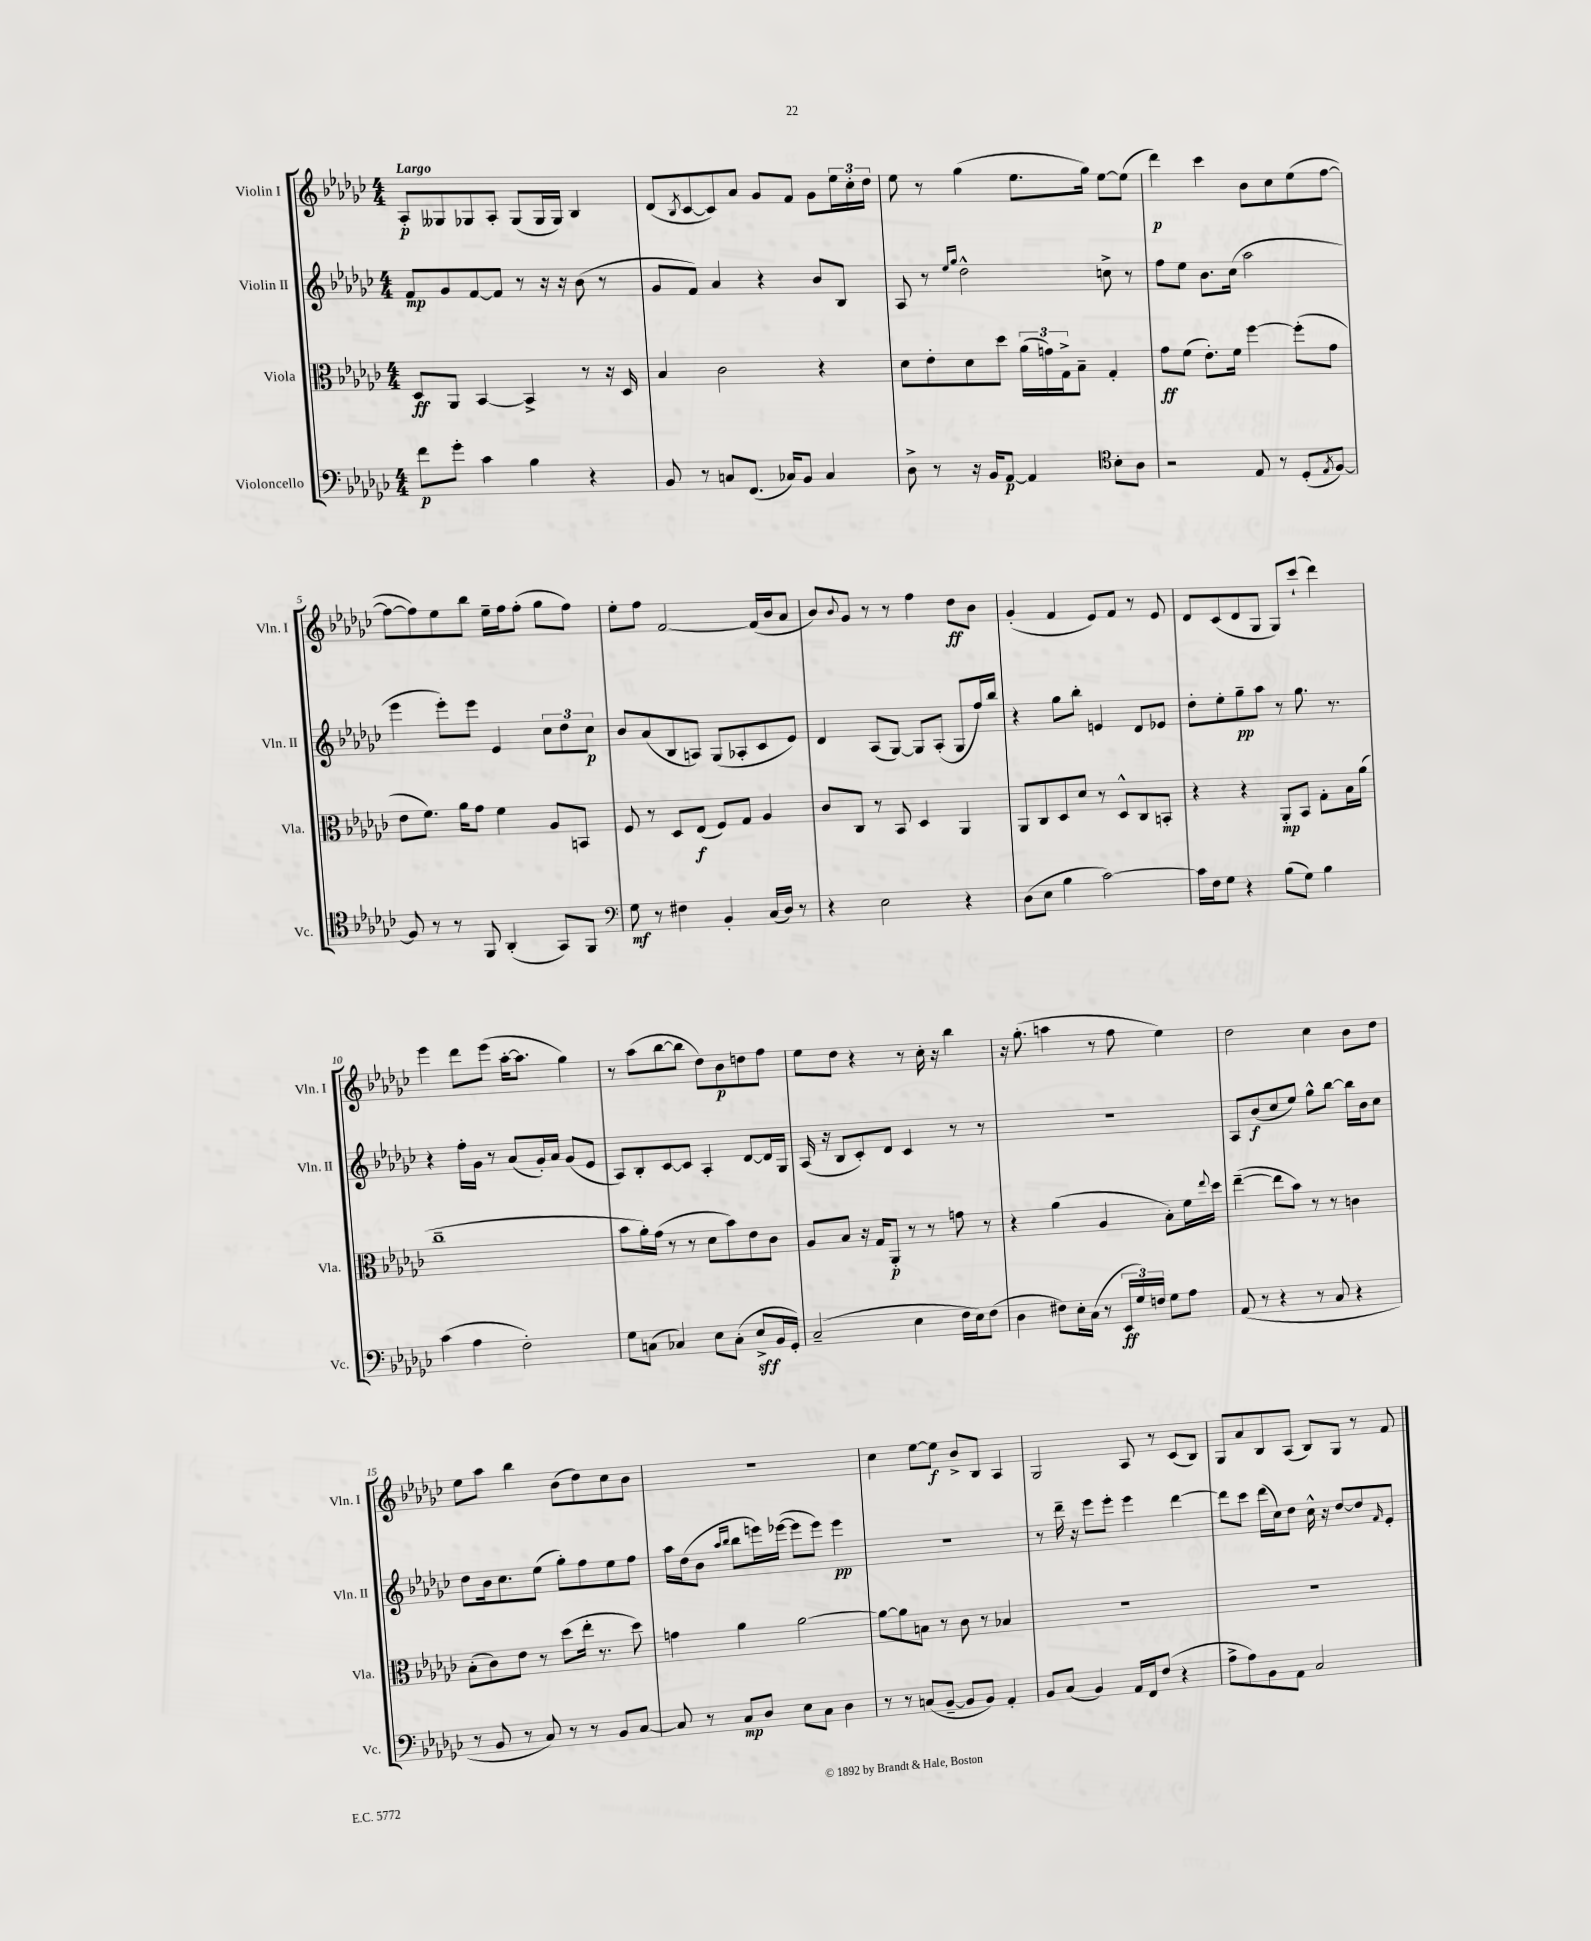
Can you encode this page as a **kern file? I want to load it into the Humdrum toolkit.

**kern	**kern	**kern	**kern
*staff4	*staff3	*staff2	*staff1
*clefF4	*clefC3	*clefG2	*clefG2
*k[b-e-a-d-g-c-]	*k[b-e-a-d-g-c-]	*k[b-e-a-d-g-c-]	*k[b-e-a-d-g-c-]
*M4/4	*M4/4	*M4/4	*M4/4
8f	8D-	8f	8A-'
8g-'	8AA-	8g-	8G--
4c-	[4BB-	[8f	8G-
.	.	8f]	8A-'
4B-	4BB-^]	8r	(8G-
.	.	16r	16G-
.	.	16r	16G-)
4r	8r	(8b-	4B-
.	16r	8r	.
.	16D-	.	.
=	=	=	=
8BB-	4B-	8g-	(8d-
.	.	.	8qB-
8r	.	8f)	[8c-
8C	2c-	4a-	8c-])
(8.FF	.	.	8a-
.	.	4r	8g-
16C-)	.	.	.
8BB-	.	.	8f
4C-	4r	8b-	8g-
.	.	8B-	24ee-
.	.	.	24cc-'
.	.	.	24dd-
=	=	=	=
8D-^	8d-	8A-	8ee-
8r	8e-'	8r	8r
.	.	16qqee-	.
.	.	16qqgg-	.
16r	8d-	2dd-^^	(4gg-
16BB-	.	.	.
[8AA-	8dd-	.	.
4AA-]	(24a-	.	8.ee-
.	24g)	.	.
.	24G-^	.	.
.	8B-~	.	.
.	.	.	16gg-)
*clefC4	*	*	*
8B-'	4G-'	8cc^	[8ee-
8A-	.	8r	(8ee-]
=	=	=	=
2r	8g-	8ff	4ddd-)
.	(8f	8ee-	.
.	8.e-')	8.b-	4ccc-
.	16f	(16cc-	.
8E-	[4ff	2aa-	8b-
8r	.	.	8cc-
(8D-'	(8ff']	.	(8ee-
8qE-	.	.	.
[8F)	8g-	.	[8ff
=	=	=	=
8F]	8e-	4eee-	8ff_
8r	8.f)	.	8ff])
8r	.	8eee-')	8ee-
.	16a-	.	.
8FF	8g-	8eee-	8bb-
(4AA-'	4f	4e-	16ee-~
.	.	.	16ff
.	.	.	(8ff'
8GG-)	8A-	12cc-	8gg-
.	.	12dd-	.
8FF	8BB	.	8ff)
.	.	12cc-	.
=	=	=	=
*clefF4	*	*	*
8G-	8F	8b-	8ee-'
8r	8r	(8a-	8ff
4F#	8D-	8B-	[2f
.	(8E-	8A)	.
4BB-'	8F)	(8G-	.
.	8G-	8A-'	.
(16C-	4A-	8c-	(16f]
16D-)	.	.	16b-
8r	.	8e-)	8a-
=	=	=	=
4r	8c-	4d-	8b-)
.	.	.	8qqb-
.	8C-	.	8g-
2E-	8r	(8A-	8r
.	8BB-	[8G-)	8r
.	4D-	8G-]	4ff
.	.	(8A-'	.
4r	4AA-	8G-	8dd-
.	.	16ff)	8b-
.	.	16bb-	.
=	=	=	=
(8D-	8AA-	4r	(4g-'
8E-	8C-	.	.
4B-	8D-	8gg-	4f
.	8d-	8bb-'	.
[2c-)	8r	4e	8e-)
.	8D-^^	.	8f
.	8C-	8d-	8r
.	8BB'	8e-	8e-
=	=	=	=
16c-]	4r	8dd-'	8d-
16F	.	.	.
8G-	.	8ee-'	(8c-
4r	4r	8gg-~	8d-
.	.	8aa-	8G-
(8B-	8AA-'	8r	8G-)
8G-)	8BB-	8.gg-	(8ccc-`
4B-	8G-'	.	4ddd-)
.	.	8.r	.
.	16B-	.	.
.	(16a-	.	.
=	=	=	=
(4c-	1cc-~	4r	4eee-
4A-	.	16ff'	8ddd-
.	.	16g-	.
.	.	8r	(8eee-
2F')	.	(8a-	[16aa-'
.	.	.	8.aa-]
.	.	16g-')	.
.	.	16a-	.
.	.	(8g-	4gg-)
.	.	8e-	.
=	=	=	=
8G-	8b-	8A-)	8r
(8C	16a-')	8B-'	(8aa-
.	(16g-	.	.
4C-)	8r	[8c-	[8bb-
.	8r	8c-]	8bb-]
8E-	8d-	4A-'	8dd-)
(8C-'	8b-)	.	8b-
8E-^	8e-	[8d-	8dd
16BB-	8c-	16d-]	8ff
16GG-')	.	16G-	.
=	=	=	=
(2C-~	8A-	(16A-	8ee-
.	.	16r	.
.	8B-	8B-	8dd-
.	16r	8c-')	4r
.	16G-	.	.
.	8AA-'	8d-	.
4E-	8r	4c-	8r
.	8r	.	16cc-'
.	.	.	16r
16F	8g	8r	4bb-
16E-)	.	.	.
(8F	8r	8r	.
=	=	=	=
4D-	4r	1r	16r
.	.	.	(8.gg-'
8F#)	(4a-	.	4aa
16E-'	.	.	.
(16C-	.	.	.
8r	4A-	.	8r
24EE-	.	.	8ff
24G-)	.	.	.
24F	.	.	.
8G-	8B-')	.	4ee-)
8A-	16f	.	.
.	8qqee-	.	.
.	16dd-	.	.
=	=	=	=
(8AA-	([4ee-~	8A-	2dd-
8r	.	(8b-	.
4r	8ee-]	8cc-	.
.	8b-)	8ee-)	.
8r	8r	8gg-^^	4cc-
8C-	8r	[8bb-	.
4r	4c	16bb-]	8b-
.	.	16b-	.
.	.	8cc-	8dd-
=	=	=	=
8r	(8B-'	8dd-	8ee-
8BB-	8c-)	16b-	8aa-
.	.	8.cc-	.
8r	8e-	.	4bb-
8C-)	8r	(8ee-	.
8r	(8dd-	8gg-')	(8b-
8r	16ee-'	8ff	8dd-)
.	8.r	.	.
8BB-	.	8ee-	8cc-
[8C-	8dd-)	8ff	8b-
=	=	=	=
8C-]	4g	16aa-	1r
.	.	(16dd-	.
8r	.	8b-	.
.	.	16qqaa-	.
.	.	16qqbb-	.
8C-	4a-	8bb-	.
8D-	.	16eee)	.
.	.	([16eee-	.
8E-	[2a-	8eee-]	.
8C-	.	8eee-)	.
4D-	.	4eee-	.
=	=	=	=
8r	8a-_	1r	4cc-
8r	8a-]	.	.
(8C	8B	.	[8ee-
[8BB-~	8r	.	8ee-]
8BB-]	8c-	.	8b-^
8BB-)	8r	.	8B-
4AA-'	4B-	.	4A-
=	=	=	=
8BB-	1r	8r	2G-
(8C-	.	16ddd-~	.
.	.	16r	.
4BB-)	.	8eee-	.
.	.	8eee-'	.
16AA-	.	4eee-	8A-
16FF	.	.	.
(8F	.	.	8r
4r	.	[4ddd-	(8c-
.	.	.	8B-)
=	=	=	=
8A-^	1r	8ddd-]	8G-
8A-)	.	8ccc-	8a-
8BB-	.	(16ddd-	8B-
.	.	16cc-)	.
8AA-	.	8dd-	(8A-
2C-	.	16cc-^^	8B-)
.	.	16r	.
.	.	[8dd-	8G-
.	.	8dd-]	8r
.	.	16qqf	.
.	.	8e-'	8f
==	==	==	==
*-	*-	*-	*-
